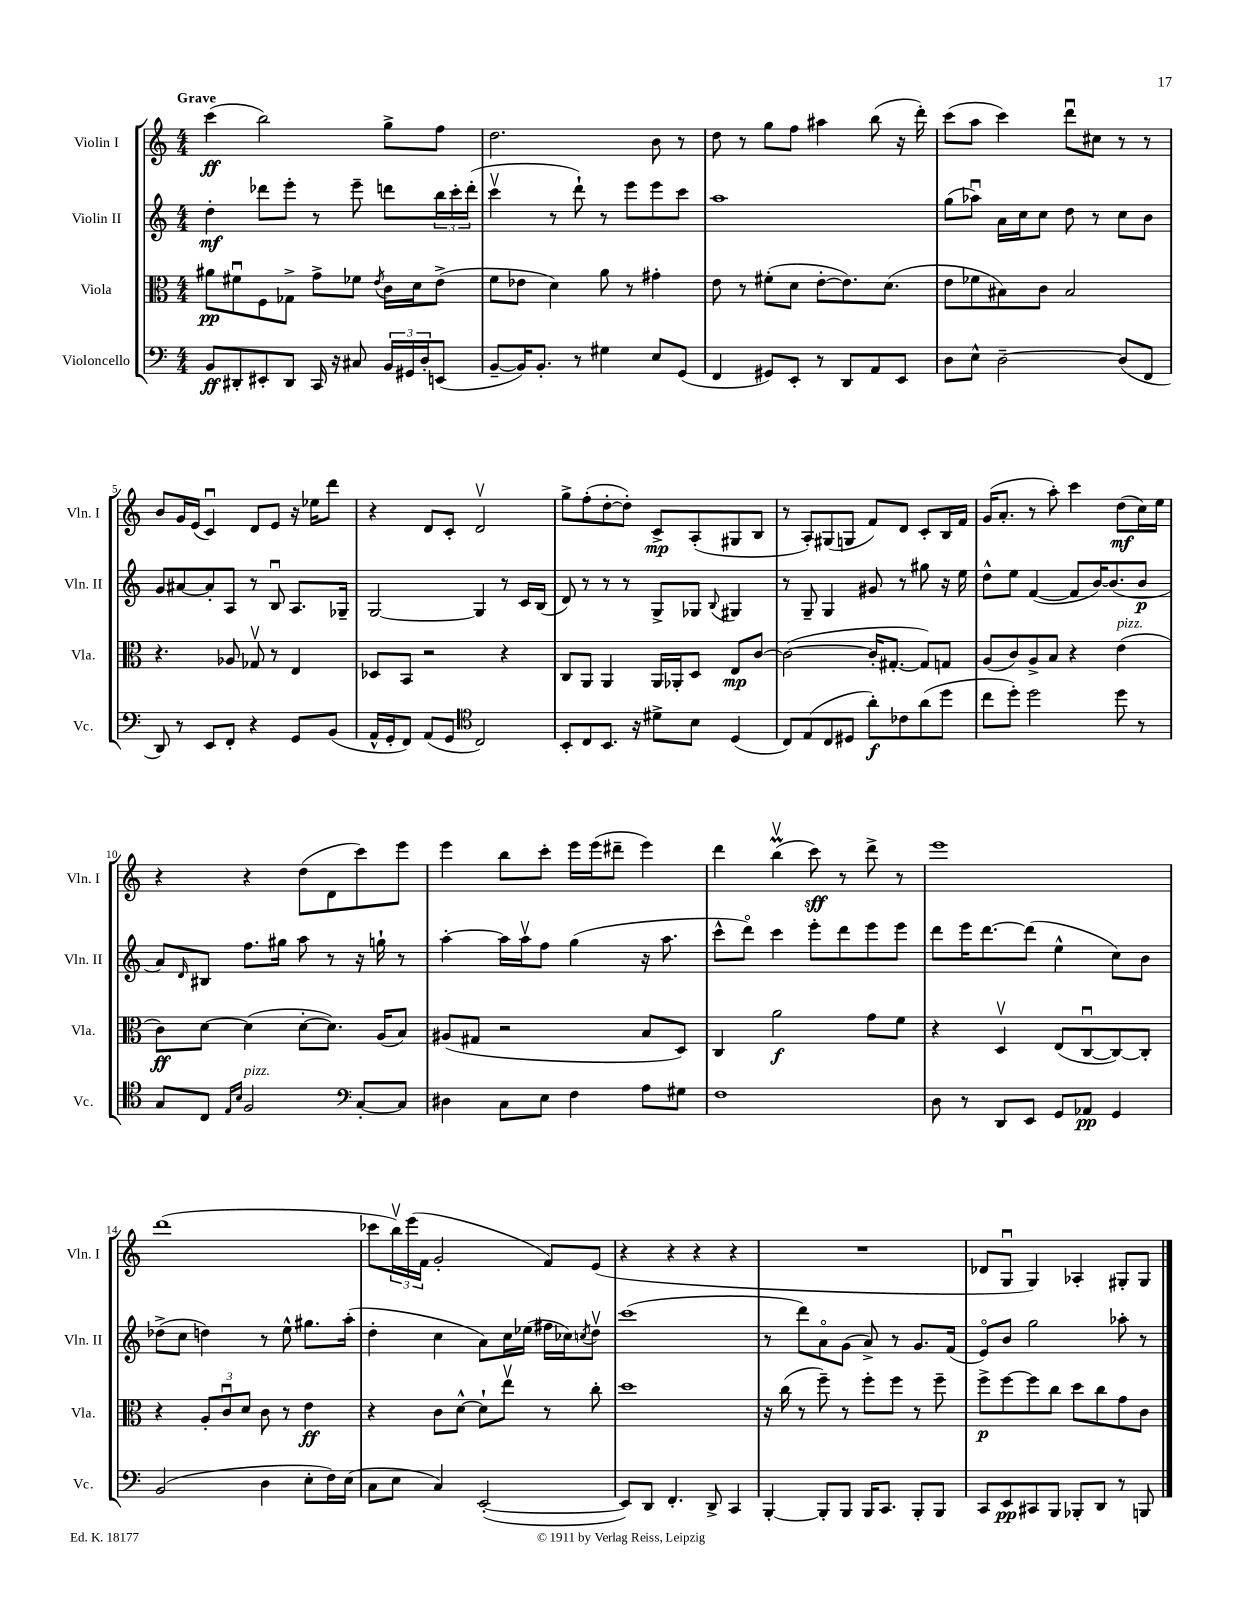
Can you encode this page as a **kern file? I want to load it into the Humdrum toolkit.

**kern	**kern	**kern	**kern
*staff4	*staff3	*staff2	*staff1
*clefF4	*clefC3	*clefG2	*clefG2
*k[]	*k[]	*k[]	*k[]
*M4/4	*M4/4	*M4/4	*M4/4
8BB	8a#	4dd'	(4ccc
8DD#'	8f#u	.	.
8EE#'	8F	8ddd-	2bb)
8DD#	8G-^	8eee'	.
16CC	8g^	8r	.
16r	.	.	.
8C#	8f-	8eee~	.
.	8qe	.	.
24BB	16c	8ddd	8gg^
24GG#	.	.	.
.	16d	.	.
24D'	.	.	.
(8EE	(8e^	24bb	8ff
.	.	24ccc'	.
.	.	(24ddd'	.
=	=	=	=
[8BB~	8f	4cccv	2.dd
16BB])	8e-	.	.
8.BB'	.	.	.
.	4d)	8r	.
8r	.	8ddd`)	.
4G#	8a	8r	.
.	8r	8eee	.
8E	4g#'	8eee	8b
(8GG	.	8ccc	8r
=	=	=	=
4FF	8e	1aa	8dd
.	8r	.	8r
8GG#)	(8f#'	.	8gg
8EE'	8d	.	8ff
8r	[8e'	.	4aa#
8DD	8.e])	.	.
8AA	.	.	(8bb
.	(8.d	.	.
8EE	.	.	16r
.	.	.	16ddd')
=	=	=	=
8D	8e	(8gg	(8ccc
8E^^	8f-	8aa-u)	8aa
[2D~	8B#)	16a	4ccc)
.	.	16cc	.
.	8c	8cc	.
.	2B#	8dd	8dddu
.	.	8r	8cc#
(8D]	.	8cc	8r
8FF	.	8b	8r
=	=	=	=
8DD)	4.r	8g	8b
8r	.	[8a#	16g
.	.	.	(16e
8EE	.	8a#']	4cu)
8FF'	8A-	8A	.
4r	8G-v	8r	8d
.	8r	8Bu	8e
8GG	4E	8.A	16r
.	.	.	16ee-
(8BB	.	.	8ddd
.	.	16G-~	.
=	=	=	=
16AA^^	8D-	[2G	4r
16GG'	.	.	.
8FF)	8BB	.	.
(8AA	2r	.	8d
8GG	.	.	8c'
*clefC4	*	*	*
2C)	.	4G]	2dv
.	4r	8r	.
.	.	16c	.
.	.	(16B	.
=	=	=	=
8BB'	8C	8d)	8gg^
8C	8AA	8r	(8ff'
8.BB	4AA	8r	[8dd'
.	.	8r	8dd'])
16r	.	.	.
8d#^	16AA	8G^	8c^
.	16AA-'	.	.
8B	8D	8G-	(8A'
.	.	8qqB	.
(4D	8E	4G#	8G#
.	[8c	.	8B
=	=	=	=
8C)	(2c_	8r	8r
(8E	.	8G~	8A')
8C	.	4G	(8G#
8D#	.	.	8G
8a')	16c']	8g#	8f)
.	[8.G#'	.	.
8c-	.	8r	8d
(8a	8G#])	8gg#	8c'
8dd	8G	16r	16B
.	.	16ee	16f
=	=	=	=
8cc	(8A	8dd^^	(16g
.	.	.	8.a'
8dd')	8c)	8ee	.
2dd	8A^	([4f	8r
.	8B	.	8aa')
.	4r	8f]	4ccc
.	.	[16b)	.
.	.	(8.b]	.
8dd	(4e	.	(8dd
8r	.	8b	16cc)
.	.	.	16ee
=	=	=	=
8G	8c)	8a)	4r
.	.	16qqd	.
8C	[8d	8B#	.
16qqE	.	.	.
16qqB	.	.	.
2F	(4d]	8.ff	4r
.	.	16gg#	.
.	[8d'	8aa	(8dd
.	8.d])	8r	8d
*clefF4	*	*	*
[8C'	.	16r	8ccc)
.	(16A	16gg`	.
8C]	8B)	8r	8eee
=	=	=	=
4D#	(8A#	[4aa'	4eee
.	8G#	.	.
8C	2r	16aa]	8bb
.	.	16aav	.
8E	.	8ff	8ccc'
4F	.	(4gg	16eee
.	.	.	(16eee
.	.	.	8ddd#~
8A	8B	16r	4eee)
.	.	8.aa	.
8G#	8D)	.	.
=	=	=	=
1F	4C	8ccc^^	4ddd
.	.	8dddo)	.
.	2a	4ccc	(4bbv
.	.	8eee'	8ccc)
.	.	8ddd	8r
.	8g	8eee	8ddd^
.	8f	8eee	8r
=	=	=	=
8D	4r	8ddd	1eee
8r	.	16eee	.
.	.	[8.ddd	.
8DD	4Dv	.	.
8EE	.	(8ddd]	.
8GG	(8E	4ee^^	.
8AA-	[8Cu	.	.
4GG	8C_)	8cc)	.
.	8C']	8b	.
=	=	=	=
(2BB	4r	(8dd-^	(1ddd
.	.	8cc	.
.	12A'	4dd)	.
.	12cu	.	.
.	12d	.	.
4D	8c	8r	.
.	8r	8ee^^	.
8E'	4e	8.gg#	.
16F)	.	.	.
(16E	.	(16aa'	.
=	=	=	=
8C	4r	4dd'	8ccc-
8E	.	.	24bbv)
.	.	.	(24eee
.	.	.	24f
4C)	8c	4cc	2g'
.	[8d^^	.	.
([2EE'	8d`]	8a)	.
.	8eev	16cc	.
.	.	(16ee-	.
.	8r	16ff#	8f)
.	.	16cc-)	.
.	.	8qcc	.
.	8cc'	8ddv	(8e
=	=	=	=
8EE])	1dd	(1ccc	4r
8DD	.	.	.
4.FF'	.	.	4r
.	.	.	4r
8DD^	.	.	.
4CC	.	.	4r
=	=	=	=
[4BBB'	16r	8r	1r
.	(16cc	.	.
.	8r	8ddd)	.
8BBB']	8ff~)	8ao	.
8BBB	8r	(8g	.
16BBB	8ff'	8a^)	.
8.CC	.	.	.
.	8ff	8r	.
8BBB'	8r	8.g	.
8BBB	8ff~	.	.
.	.	(16f	.
=	=	=	=
8CC	8ff^	8eo)	8d-
8EE	[8ff	8b	8Gu
8CC#	8ff]	2gg	4G)
8BBB	8cc	.	.
8BBB-'	8dd	.	4A-'
8DD	8cc	.	.
8r	8g	8aa-'	8G#'
8BBB	8c	8r	8G#
==	==	==	==
*-	*-	*-	*-
